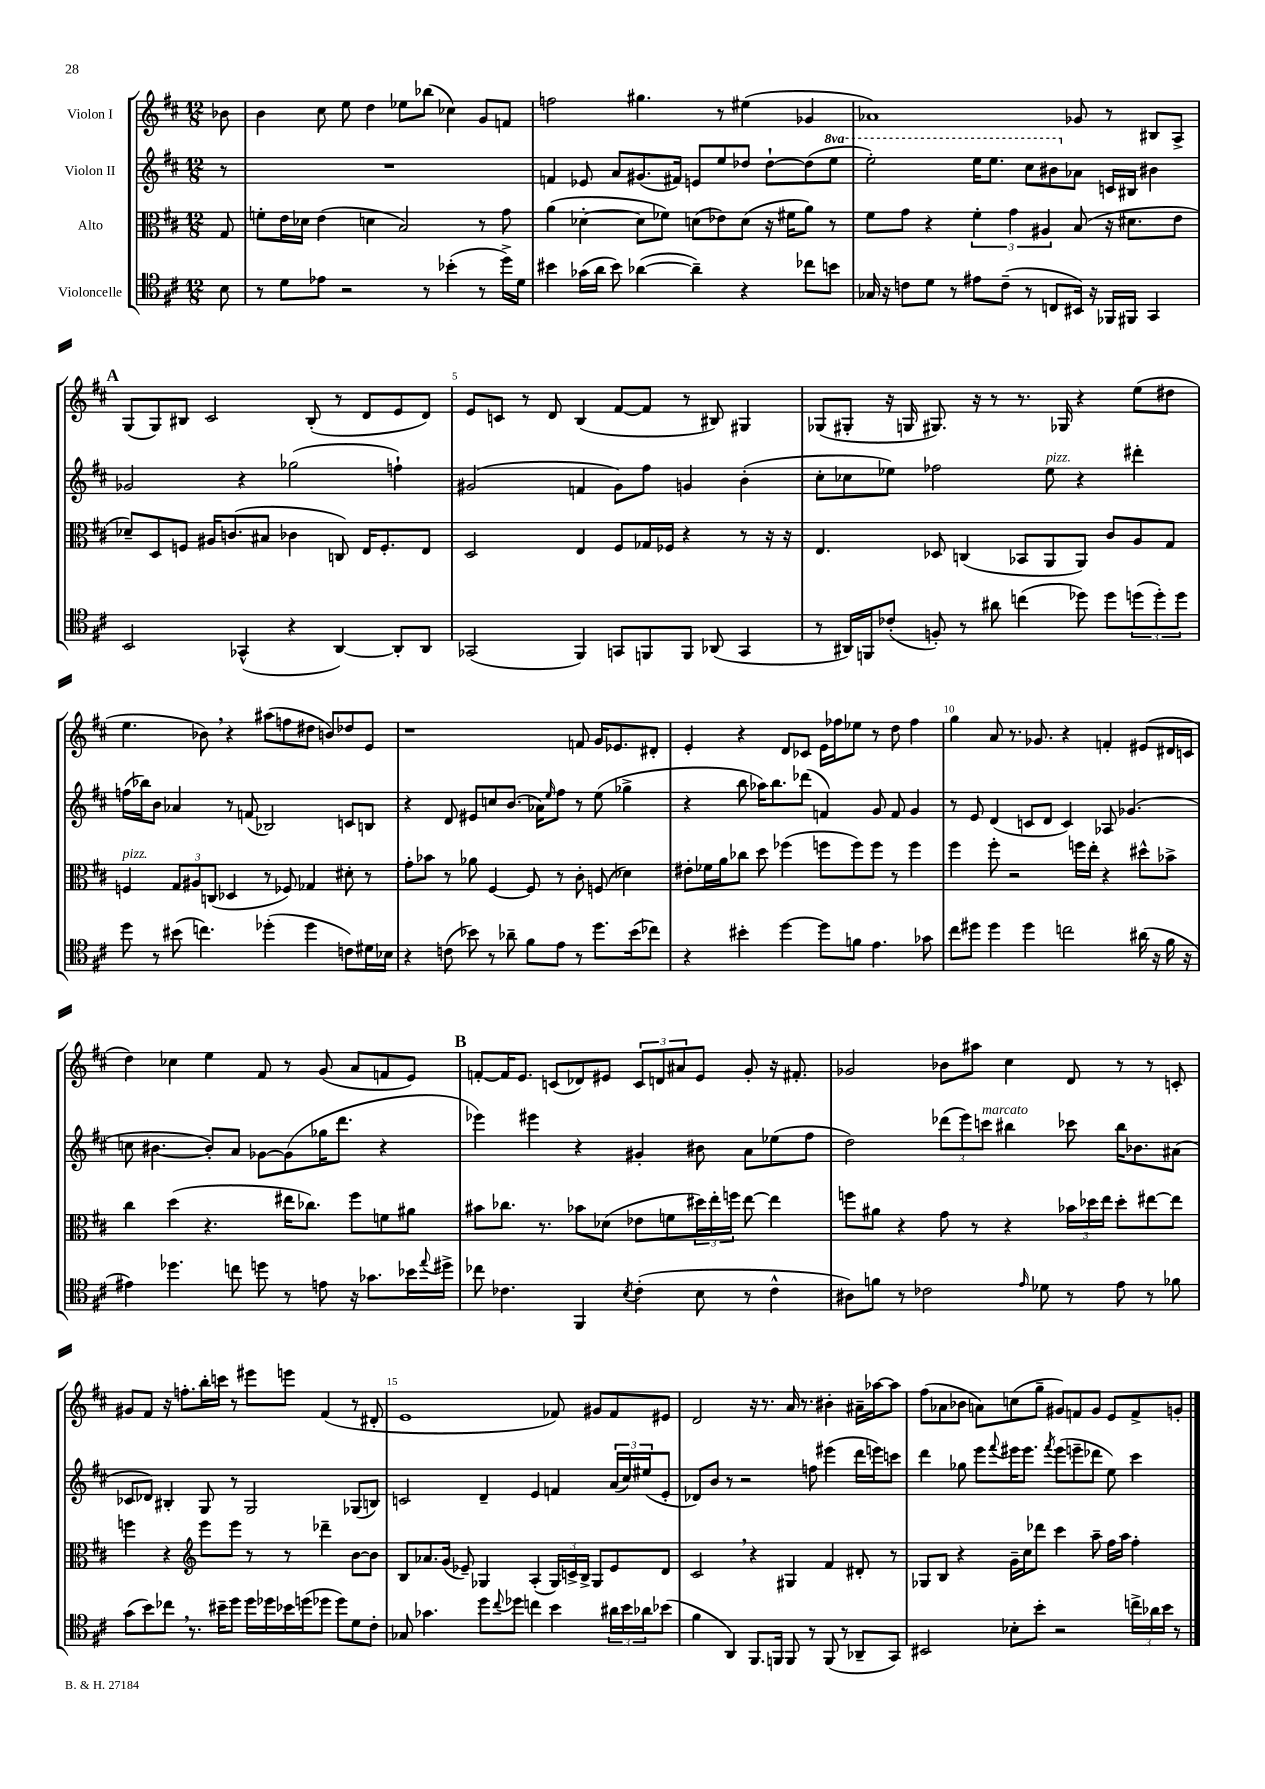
<<
\new StaffGroup <<
\new Staff = "s0" \with { instrumentName = "Violon I" } {
    \clef treble \key d \major \numericTimeSignature \time 12/8 \partial 8
    bes'8 |
    b'4 cis''8 e''8 d''4 ees''8 bes''8( ces''4) g'8 f'8 |
    f''2 gis''4. r8 eis''4( ges'4 |
    aes'1) ges'8 r8 bis8 a8-> |
    \mark \markup { \bold "A" } g8( g8) bis8 cis'2 bis8-.( r8 d'8 e'8 d'8) |
    e'8 c'8 r8 d'8 b4( fis'8~ fis'8 r8 bis8) gis4 |
    ges8( gis8-. r16 g16 gis8.) r16 r8 r8. ges16 r4 e''8( dis''8 |
    e''4. bes'8) \breathe r4 ais''8( f''8 dis''8 b'8) des''8 e'8 |
    r1 f'8 g'16 ees'8. dis'8-. |
    e'4-. r4 d'8 ces'8 e'16 fes''16 ees''8 r8 d''8 fes''4 |
    g''4 a'8 r8. ges'8. r4 f'4-. eis'8( dis'16 c'16 |
    d''4) ces''4 e''4 fis'8 r8 g'8( a'8 f'8 e'8) |
    \mark \markup { \bold "B" } f'8~-. f'16 e'8. c'8( des'8) eis'8 \tuplet 3/2 { c'8 d'8 ais'8 } eis'8 g'8-. r16 fis'8.-. |
    ges'2 bes'8 ais''8 cis''4 d'8 r8 r8 c'8-. |
    gis'8 fis'8 r16 f''8.-. b''16-. c'''16 r8 eis'''8 e'''8 fis'4( r8 dis'8-. |
    e'1 fes'8) gis'8 fes'8 eis'8 |
    d'2 r16 r8. a'16 r8. bis'4-. ais'16-- aes''16~ aes''8 |
    fis''8( aes'8 bes'8 a'8) c''8( g''8-- gis'8) f'8 gis'8 e'8 f'8-> g'8-. \bar "|." |
}
\new Staff = "s1" \with { instrumentName = "Violon II" } {
    \clef treble \key d \major \numericTimeSignature \time 12/8 \set Staff.ottavationMarkups = #ottavation-simple-ordinals \partial 8
    r8 |
    R1. |
    f'4 ees'8 a'8 gis'8.( fis'16) e'8 e''8 des''8 des''8~-! des''8( \ottava #1 e'''8 |
    e'''2-.) e'''16 e'''8. cis'''8 bis''8 \ottava #0 aes'8 c'16 bis16 bis'4 |
    \mark \markup { \bold "A" } ges'2 r4 ges''2( f''4-!) |
    gis'2( f'4 gis'8) fis''8 g'4 b'4-.( |
    cis''8-. ces''8 ees''8) fes''2 ees''8^\markup { \italic "pizz." } r4 dis'''4-. |
    f''16( bes''16) b'8 aes'4 r8 f'8( bes2) c'8 b8 |
    r4 d'8 eis'8 c''8 b'8.( aes'16) \grace { e''16 } fis''8 r8 e''8( ges''4-> |
    r4 b''8 aes''16) b''8. des'''8( f'4) g'8 f'8 g'4 |
    r8 e'8 d'4( c'8 d'8 c'4) aes8 ges'4.( |
    c''8 bis'4.~ bis'8-.) a'8 ges'8~ ges'8( ges''16 d'''8. r4 |
    \mark \markup { \bold "B" } ees'''4) eis'''4 r4 gis'4-. bis'8 a'8 ees''8( fis''8 |
    d''2) \tuplet 3/2 { des'''8( e'''8) c'''8^\markup { \italic "marcato" } } bis''4 ces'''8 bis''16 bes'8. ais'8( |
    ces'8 des'8) bis4-. g8 r8 g2 ges8( b8) |
    c'2 d'4-- e'4 f'4 \tuplet 3/2 { a'16( cis''16) eis''16( } e'8-. |
    des'8) b'8 r8 r2 f''8 eis'''4( d'''16 e'''16) c'''8 |
    d'''4 ges''8 e'''8 \appoggiatura { fis'''8 } eis'''16 eis'''8. \acciaccatura { fis'''8 } eis'''8( e'''8-- des'''8 e''8) cis'''4 \bar "|." |
}
\new Staff = "s2" \with { instrumentName = "Alto" } {
    \clef alto \key d \major \numericTimeSignature \time 12/8 \partial 8
    g8 |
    f'8-. e'16 des'16 e'4( d'4 b2) r8 g'8 |
    a'4( des'4~-. des'8 fes'8) d'8( ees'8) d'8( r16 fis'16 a'8) r8 |
    fis'8 g'8 r4 \tuplet 3/2 { fis'4-. g'4 ais4 } b8( r16 dis'8. e'8 |
    \mark \markup { \bold "A" } des'8--) d8 f8 ais16 c'8.( bis8 ces'4 c8) e16 f8.-. e8 |
    d2 e4 fis8 ges16 fes16 r4 r8 r16 r16 |
    e4. des8 c4( bes,8 a,8 a,8) cis'8 a8 g8 |
    f4^\markup { \italic "pizz." } \tuplet 3/2 { g8 ais8 c8( } des4 r8 fes8) ges4 dis'8-. r8 |
    g'8-. bes'8 r8 aes'8 fis4~ fis8 r8 cis'8-. f8( des'4) |
    eis'8-. fes'16 a'16 ces''8 d''8 fes''4( f''8 f''8) f''8 r8 f''4 |
    fis''4 fis''8-. r2 f''16 e''16-. r4 dis''8-^ bes'8-> |
    cis''4 d''4( r4. eis''16 ces''8.) fis''8 f'8 ais'8 |
    \mark \markup { \bold "B" } bis'8 ces''8. r8. bes'8 des'8( ees'8 f'8 \tuplet 3/2 { dis''16) e''16-. f''16 } e''8~ e''4 |
    f''8 ais'8 r4 g'8 r8 r4 \tuplet 3/2 { bes'16 des''16 e''16 } des''8-. eis''8~ eis''8 |
    f''4 r4 \clef treble e'''8 e'''8 r8 r8 des'''4-- b'8~ b'8 |
    b8 aes'8. g'16( ees'8--) ges4 a4-.( \tuplet 3/2 { ges16) c'16-> b16-> } ges8 ees'8 d'8 |
    cis'2 \breathe r4 gis4 fis'4 dis'8-. r8 |
    ges8 b8 r4 g'16-- cis''16 des'''8 cis'''4 a''8-- fis''16 a''16 fis''4-. \bar "|." |
}
\new Staff = "s3" \with { instrumentName = "Violoncelle" } {
    \clef tenor \key d \major \numericTimeSignature \time 12/8 \partial 8
    b8 |
    r8 d'8 ees'8 r2 r8 bes'4-.( r8 d''16->) d'16 |
    bis'4 ges'16( a'16 bis'8) aes'4~( aes'4--) r4 ces''8 b'8 |
    ges16 r16 c'8 d'8 r8 eis'8 c'8--( r8 c8 bis,16) r16 fes,16 fis,16 g,4 |
    \mark \markup { \bold "A" } b,2 ges,4-^( r4 a,4~) a,8-. a,8 |
    ges,2( fis,4) g,8 f,8 f,8 aes,8( g,4 |
    r8 ais,16) f,16 ces'8-.( f8-.) r8 ais'8 c''4( des''8) des''8 \tuplet 3/2 { d''8( d''8-.) d''8 } |
    d''8 r8 bis'8( c''4.) des''4-.( des''4 c'8) dis'16 bes16 |
    r4 c'8( bes'8) r8 aes'8-- fis'8 e'8 r8 d''8. bes'16( ces''8) |
    r4 bis'4-. d''4~ d''8 f'8 e'4. ges'8 |
    cis''8 dis''8 dis''4 dis''4 c''2 ais'16( r16 fis'16 r16 |
    eis'4) des''4. c''8 d''8 r8 e'8 r16 ges'8. bes'16 \appoggiatura { e''8 } dis''16-> |
    \mark \markup { \bold "B" } ces''8 ces'4. fis,4 \acciaccatura { b8 } ces'4-.( b8 r8 ces'4-^ |
    ais8) f'8 r8 ces'2 \grace { e'16 } des'8 r8 e'8 r8 fes'8 |
    g'8( b'8) ces''8 \breathe r8. bis'16-- d''8 d''16 des''16 bes'16 d''16( des''8 des''8) d'8 cis'8-. |
    ges8 ges'4. d''8 \appoggiatura { cis''8 } des''8 c''4 b'4 \tuplet 3/2 { ais'16 b'16 aes'16 } bes'8( |
    fis'4 a,4) fis,8. f,16 f,8 r8 f,8( r8 aes,8-- g,8) |
    bis,2 bes8-. b'8-. r2 \tuplet 3/2 { c''16-> aes'16 b'16 } r8 \bar "|." |
}
>>
>>
\layout { \context { \Score \override BarNumber.break-visibility = ##(#f #t #t) barNumberVisibility = #(every-nth-bar-number-visible 5) } }
